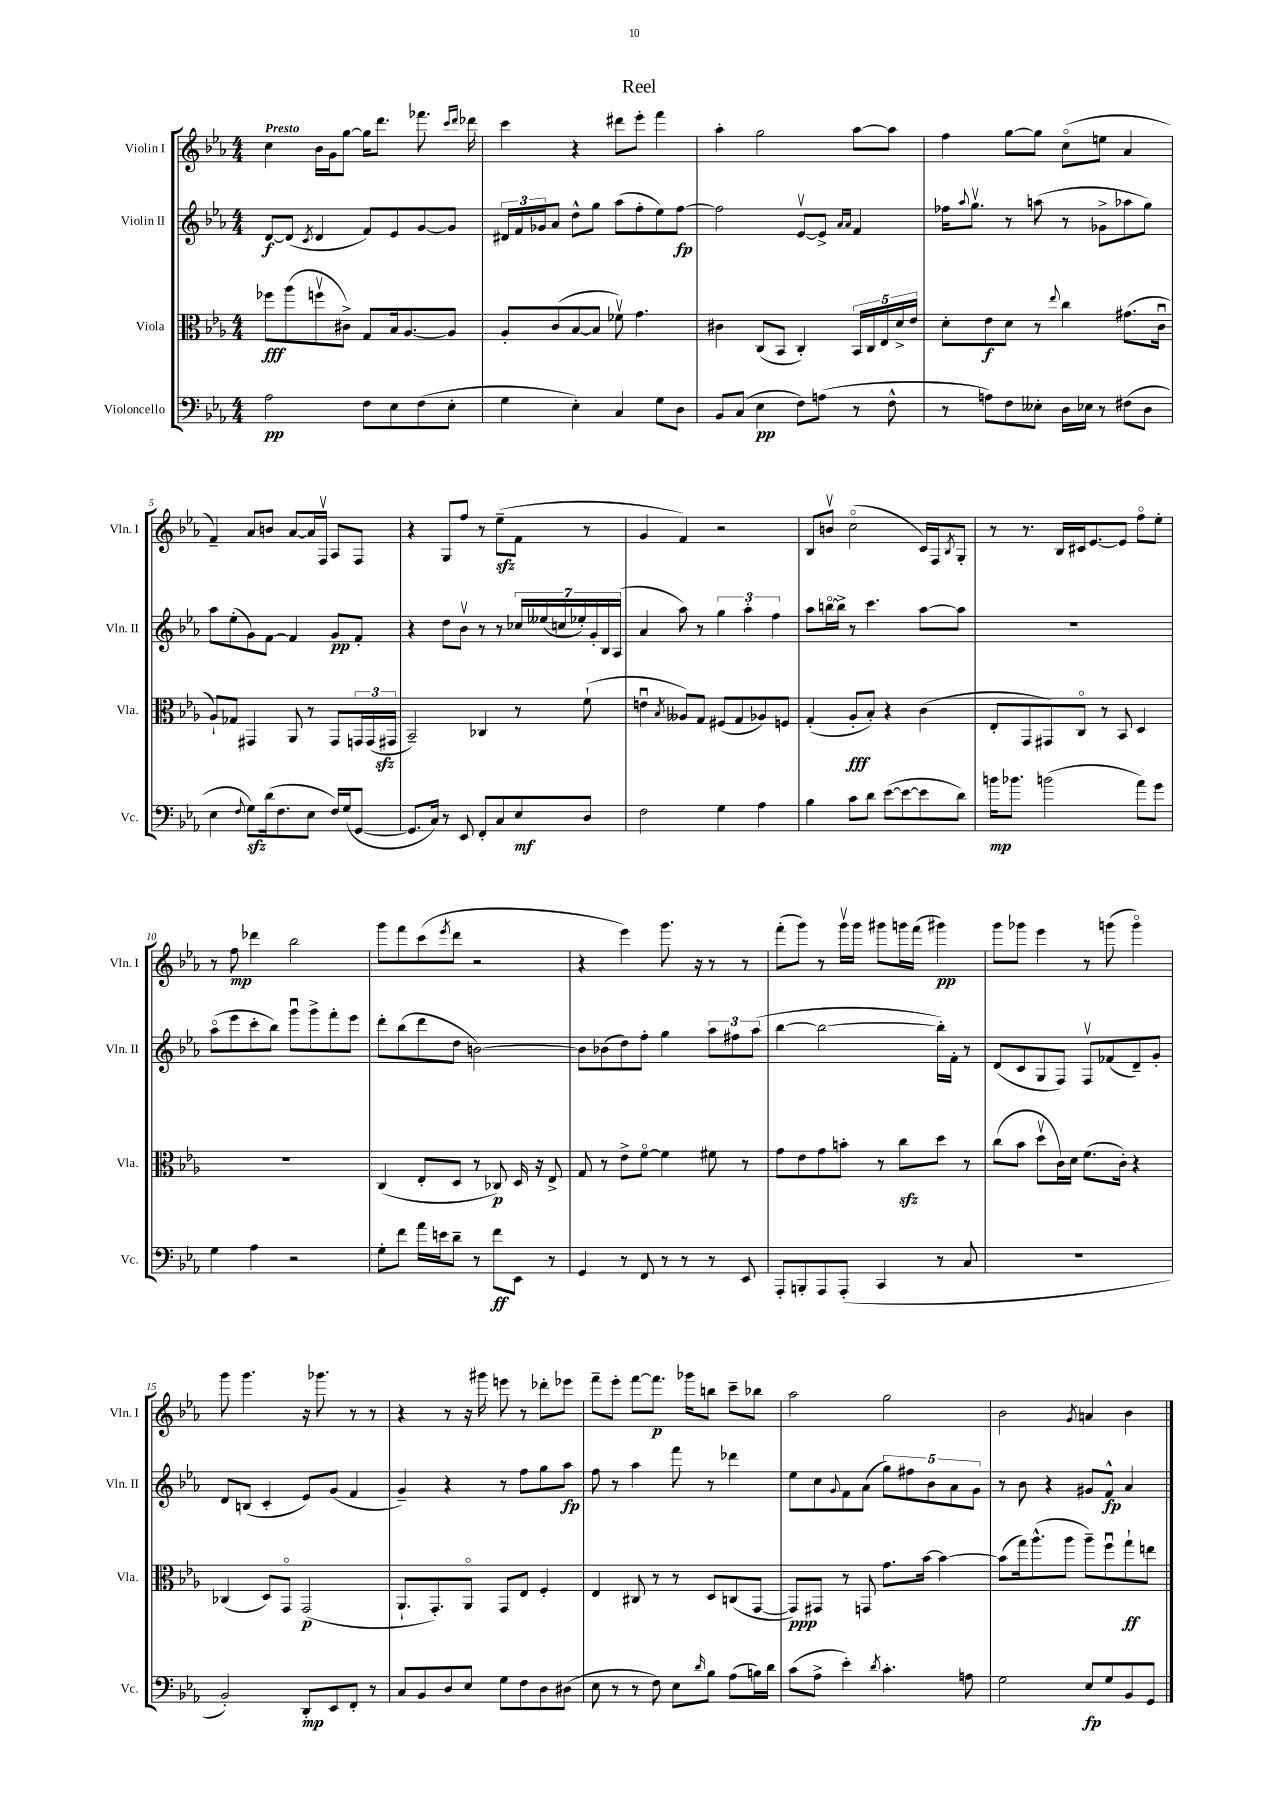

**kern	**kern	**kern	**kern
*staff4	*staff3	*staff2	*staff1
*clefF4	*clefC3	*clefG2	*clefG2
*k[b-e-a-]	*k[b-e-a-]	*k[b-e-a-]	*k[b-e-a-]
*M4/4	*M4/4	*M4/4	*M4/4
2A-	8ff-	[8d	4cc
.	(8aa-	(8d]	.
.	.	8qc	.
.	8ffv	4d	16b-
.	.	.	16g
.	8c#^)	.	[8gg
8F	8G	8f)	16gg]
.	.	.	8.ddd
8E-	16B-	8e-	.
.	[8.A-	.	.
(8F	.	[8g	8.fff-
8E-'	8A-]	8g]	.
.	.	.	16qqccc
.	.	.	16qqddd
.	.	.	16ddd-
=	=	=	=
4G	8A-'	24d#	4ccc
.	.	24f	.
.	.	24g-	.
.	(8c	8a-	.
4E-')	[8B-	8dd^^	4r
.	8B-]	8gg	.
4C	8f-v)	(8aa-	8ddd#
.	4.g	8ff'	8eee-'
8G	.	8ee-)	4fff
8D	.	[8ff	.
=	=	=	=
8BB-	4c#	2ff]	4aa-'
(8C	.	.	.
4E-	(8C	.	2gg
.	8BB-	.	.
8F)	4C')	[8e-v	.
(8A	.	8e-^]	.
.	.	16qqa-	.
.	.	16qqa-	.
8r	20BB-	4f	[8aa-
.	20C	.	.
.	20E-	.	.
8F^^	.	.	8aa-]
.	20d^	.	.
.	20e-	.	.
=	=	=	=
8r	8d'	16ff-	4ff
.	.	8qqaa-	.
.	.	8.ggv	.
8A)	8e-	.	.
8F	8d	8r	[8gg
8E--'	8r	(8aa	8gg]
.	8qqee-	.	.
16D	4cc	8r	(8cco
16E-	.	.	.
8r	.	8g-^	8ee
(8F#	(8.g#	8aa-	4a-
8D	.	8gg)	.
.	16cu	.	.
=	=	=	=
4E-	8A-`)	8aa-	4f~)
.	8G-	(8ee-'	.
8qqF	.	.	.
8G)	4GG#	8g)	8a-
(16d	.	[8f	8b
8.F	.	.	.
.	8AA-	4f]	[8a-
8E-	8r	.	16a-]
.	.	.	16Fv
16F)	8GG#	8g	8A-
(16G	.	.	.
[8GG	24GG	8f'	8F
.	(24GG	.	.
.	24GG#	.	.
=	=	=	=
8.GG]	2BB-~)	4r	4r
16C)	.	.	.
8r	.	8dd	8G
8EE-	.	8b-v	8ff
8FF'	4C-	8r	8r
8C	.	8r	(8ee-~
8E-	8r	28cc-	8f
.	.	(28ee--	.
.	.	28cc	.
.	.	28ee-')	.
8D	(8f`	.	8r
.	.	28g'	.
.	.	28B-	.
.	.	(28A-	.
=	=	=	=
2F	4eu	4a-	4g
.	8qB-	.	.
.	8A--)	8aa-)	4f)
.	8G	8r	.
4G	(8F#	6gg	2r
.	8G	.	.
.	.	6aa-'	.
4A-	8A-)	.	.
.	.	6ff	.
.	8F	.	.
=	=	=	=
4B-	(4G'	8aa-	8B-
.	.	[16bbo	8bv
.	.	16bb^]	.
8c	8A-'	8r	(2cco
8d	8B-')	4.ccc	.
([8e-	4r	.	.
8e-_	.	.	.
8e-]	(4c	[8aa-	16c)
.	.	.	16F
.	.	.	8qB-
8d)	.	8aa-]	8G'
=	=	=	=
16b	8E-'	1r	8r
8.b-	.	.	.
.	8GG	.	8.r
(2b	8GG#)	.	.
.	.	.	16B-
.	8Co	.	16c#
.	.	.	[8.e-
.	8r	.	.
.	8BB-	.	8e-]
8a-)	4D	.	8ffo
8g	.	.	8ee-'
=	=	=	=
4G	1r	(8aa-o	8r
.	.	8eee-	8ff
4A-	.	8ccc'	4ddd-
.	.	8bb-)	.
2r	.	8gggu	2bb-
.	.	8ggg^	.
.	.	8fff'	.
.	.	8eee-	.
=	=	=	=
8G'	(4C	8ddd'	8ggg
8f	.	(8bb-	8fff
16a-	8E-'	8ddd	(8ccc
16e	.	.	.
.	.	.	8qeee-
8d~	8D	8dd	8ddd
8r	8r	[2b)	2r
8f	8C-)	.	.
8EE-	16D	.	.
.	16r	.	.
8r	8E-^	.	.
=	=	=	=
4GG	8G	8b]	4r
.	8r	(8b-	.
8r	8e-^	8dd)	4eee-)
8FF	[8fo	8ff'	.
8r	4f]	4gg	8.ggg
8r	.	.	.
.	.	.	16r
8r	8f#	12aa-	8r
.	.	12ff#	.
8EE-	8r	.	8r
.	.	(12aa-	.
=	=	=	=
8AAA-'	8g	[4bb-	(8fff'
8BBB'	8e-	.	8ggg)
8AAA-	8g	2bb-_	8r
(8AAA-'	8b'	.	16gggv
.	.	.	16ggg
4CC	8r	.	8ggg#
.	8cc	.	16ggg
.	.	.	(16fff
8r	8dd	16bb-'])	4ggg#)
.	.	16f'	.
8C	8r	8r	.
=	=	=	=
1r	(8cc	(8d	8ggg
.	8b-	8c	8ggg-
.	8ddv	8G	4eee-
.	16c)	8F)	.
.	16d	.	.
.	(8.f	8Fv	8r
.	.	(8f-	(8ggg
.	16c')	.	.
.	4r	8d~)	4gggo)
.	.	8g'	.
=	=	=	=
2BB-')	(4C-	8d	8ggg
.	.	(8B	4.ggg
.	8D)	4c'	.
.	8GGo	.	.
8DD'	(2GG	8e-)	16r
.	.	.	8.ggg-
8EE-	.	(8g	.
8FF'	.	4f	8r
8r	.	.	8r
=	=	=	=
8C	8.AA-`	4g~)	4r
8BB-	.	.	.
.	8.GG')	.	.
8D	.	4r	8r
8E-	8AA-o	.	16r
.	.	.	16ggg#
8G	8GG	8r	8eee
8F	8E-	8ff	8r
8D	4F'	8gg	8ddd-'
(8D#	.	8aa-	8eee-
=	=	=	=
8E-	4E-	8ff	8fff~
8r	.	8r	8eee-'
8r	8C#	4aa-	[8fff
8F)	8r	.	8.fff]
8E-	8r	8fff	.
.	.	.	16ggg-
16qqd	.	.	.
8B-	8D	8r	8bb
(8A-	(8C	4ddd-	8ccc~
16B)	[8GG	.	8bb-
16d	.	.	.
=	=	=	=
(8c	8GG])	8ee-	2aa-
8A-^	8GG#	8cc	.
.	.	8qqg	.
4e-')	8r	8f	.
.	8GG	(8a-	.
8qd	.	.	.
4.c'	8.g	10gg)	2gg
.	.	10ff#	.
.	[16b-	.	.
.	.	10b-	.
.	4b-_	.	.
.	.	10a-	.
8A	.	.	.
.	.	10g	.
=	=	=	=
2G	(8b-]	8r	2b-
.	16gg)	8b-	.
.	(8.aa-^^	.	.
.	.	4r	.
.	8aa-	.	.
.	.	.	8qg
8E-	8aa-~)	8g#	4a
8G	8ffu	8f^^	.
8BB-	8gg`	4a-	4b-
8GG	8ee	.	.
==	==	==	==
*-	*-	*-	*-
